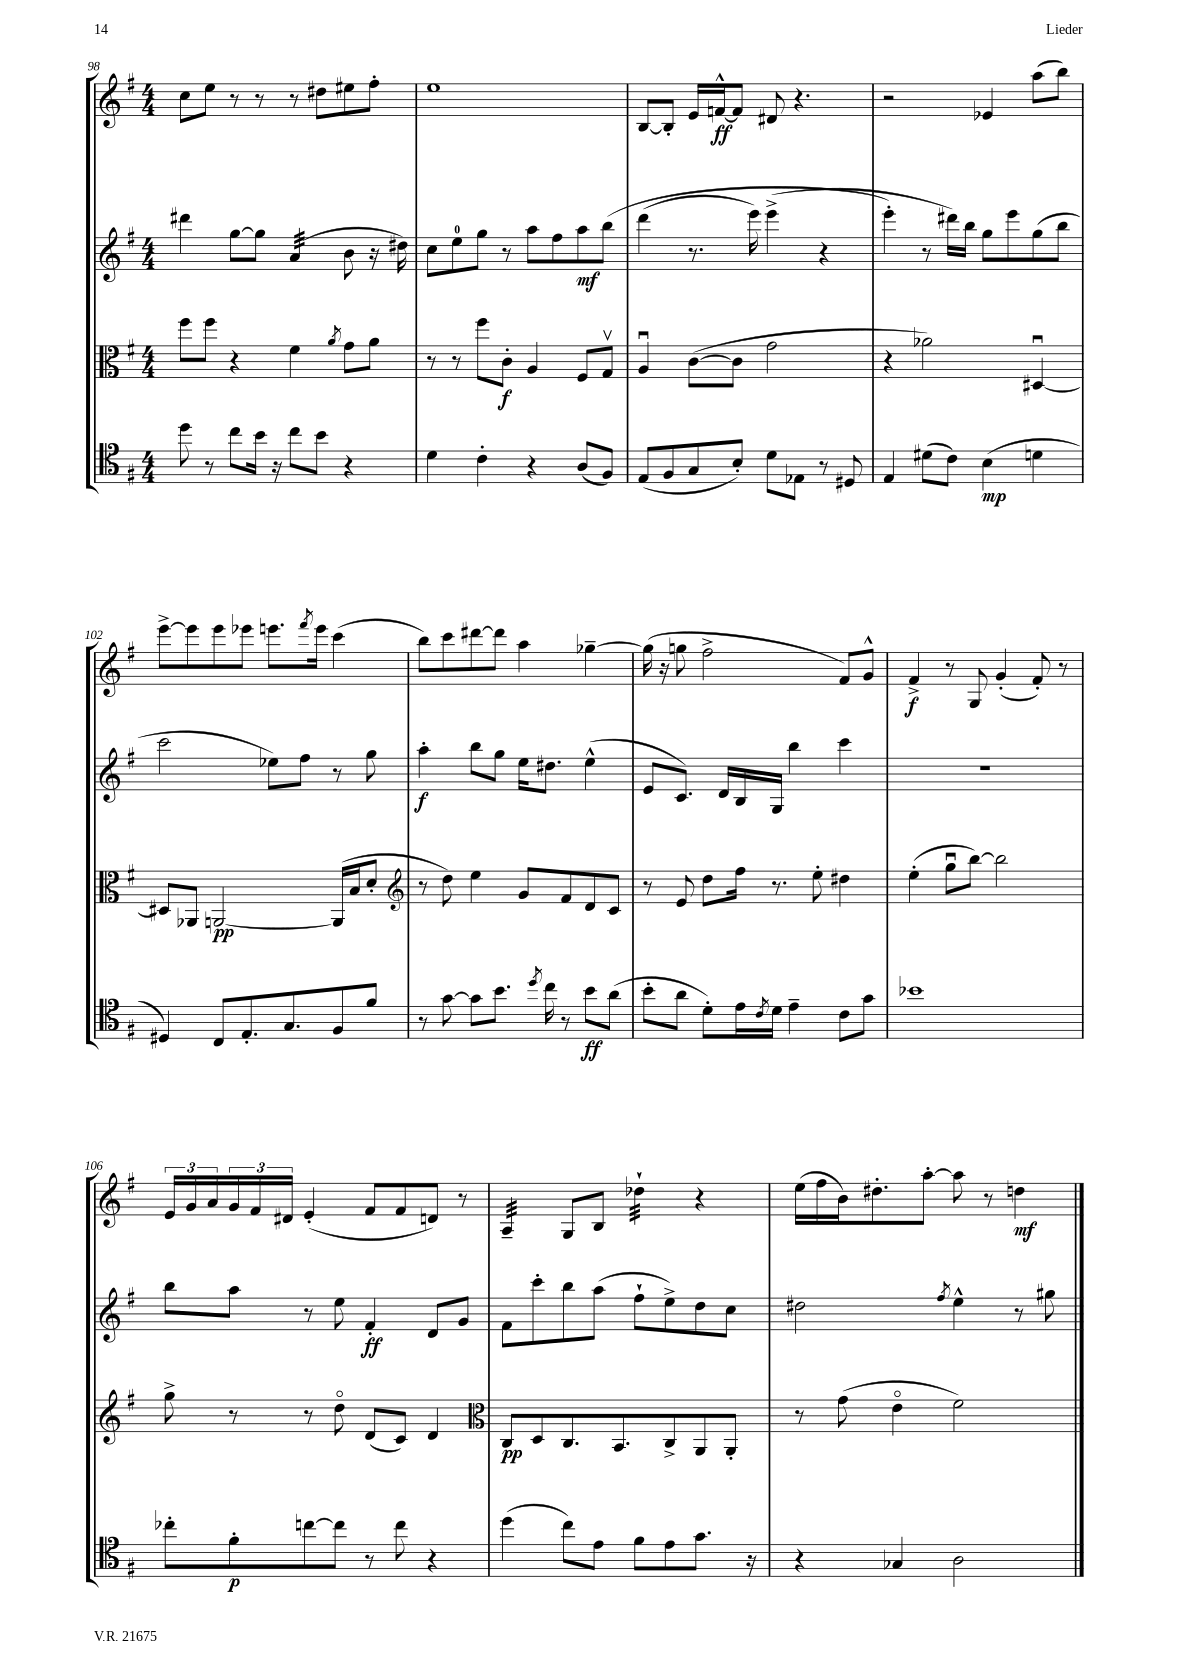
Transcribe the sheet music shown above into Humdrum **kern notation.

**kern	**kern	**kern	**kern
*staff4	*staff3	*staff2	*staff1
*clefC4	*clefC3	*clefG2	*clefG2
*k[f#]	*k[f#]	*k[f#]	*k[f#]
*M4/4	*M4/4	*M4/4	*M4/4
8dd	8ff#	4ddd#	8cc
8r	8ff#	.	8ee
8cc	4r	[8gg	8r
16b	.	8gg]	8r
16r	.	.	.
8cc	4f#	(4a	8r
8b	.	.	8dd#
.	8qa	.	.
4r	8g	8b	8ee#
.	8a	16r	8ff#'
.	.	16dd#)	.
=	=	=	=
4d	8r	8cc	1ee
.	8r	8ee	.
4c'	8ff#	8gg	.
.	8c'	8r	.
4r	4A	8aa	.
.	.	8ff#	.
(8A	8F#	8aa	.
8F#)	8Gv	&(8bb	.
=	=	=	=
(8E	4Au	(4ddd	[8B
8F#	.	.	8B']
8G	([8c	8.r	16e
.	.	.	[16f^^
8B')	8c]	.	8f]
.	.	16eee)	.
8d	2g	(4eee^	8d#
8E-	.	.	4.r
8r	.	4r	.
8D#	.	.	.
=	=	=	=
4E	4r	4eee'&)	2r
(8d#	2a-)	8r	.
8c)	.	16ddd#)	.
.	.	16bb	.
(4B	.	8gg	4e-
.	.	8eee	.
4d	[4D#u	(8gg	(8aa
.	.	8bb	8bb)
=	=	=	=
4D#)	8D#]	2ccc	[8eee^
.	8AA-	.	8eee]
8C	[2AA	.	8eee
8.E'	.	.	8eee-
.	.	8ee-)	8.eee
8.G	.	.	.
.	.	8ff#	.
.	.	.	8qfff#
.	.	.	16eee
8F#	(16AA]	8r	(4ccc
.	16B	.	.
8f#	8d'	8gg	.
=	=	=	=
*	*clefG2	*	*
8r	8r	4aa'	8bb)
[8g	8dd)	.	8ccc
8g]	4ee	8bb	[8ddd#
8.b	.	8gg	8ddd#]
.	8g	16ee	4aa
8qdd	.	.	.
16cc	.	8.dd#	.
8r	8f#	.	.
8b	8d	(4ee^^	[4gg-~
(8a	8c	.	.
=	=	=	=
8b'	8r	8e	(16gg-]
.	.	.	16r
8a	8e	8.c)	8gg
8d')	8dd	.	2ff#^
.	.	16d	.
16e	16ff#	16B	.
8qc	.	.	.
16d	8.r	16G	.
4e~	.	4bb	.
.	8ee'	.	.
8c	4dd#	4ccc	8f#)
8g	.	.	8g^^
=	=	=	=
1b-	(4ee'	1r	4f#^
.	8ggu	.	8r
.	[8bb)	.	8G
.	2bb]	.	(4g'
.	.	.	8f#')
.	.	.	8r
=	=	=	=
8cc-'	8gg^	8bb	24e
.	.	.	24g
.	.	.	24a
8f#'	8r	8aa	24g
.	.	.	24f#
.	.	.	24d#
[8cc	8r	8r	(4e'
8cc]	8ddo	8ee	.
8r	(8d	4f#'	8f#
8cc	8c)	.	8f#
4r	4d	8d	8d)
.	.	8g	8r
=	=	=	=
*	*clefC3	*	*
(4dd	8C	8f#	4A~
.	8D	8ccc'	.
8cc)	8.C	8bb	8G
8e	.	(8aa	8B
.	8.BB	.	.
8f#	.	8ff#`	4dd-`
8e	8C^	8ee^)	.
8.g	8AA	8dd	4r
.	8AA'	8cc	.
16r	.	.	.
=	=	=	=
4r	8r	2dd#	(16ee
.	.	.	16ff#
.	(8g	.	16b)
.	.	.	8.dd#'
4G-	4eo	.	.
.	.	.	[8aa'
.	.	8qff#	.
2A	2f#)	4ee^^	8aa]
.	.	.	8r
.	.	8r	4dd
.	.	8gg#	.
==	==	==	==
*-	*-	*-	*-
